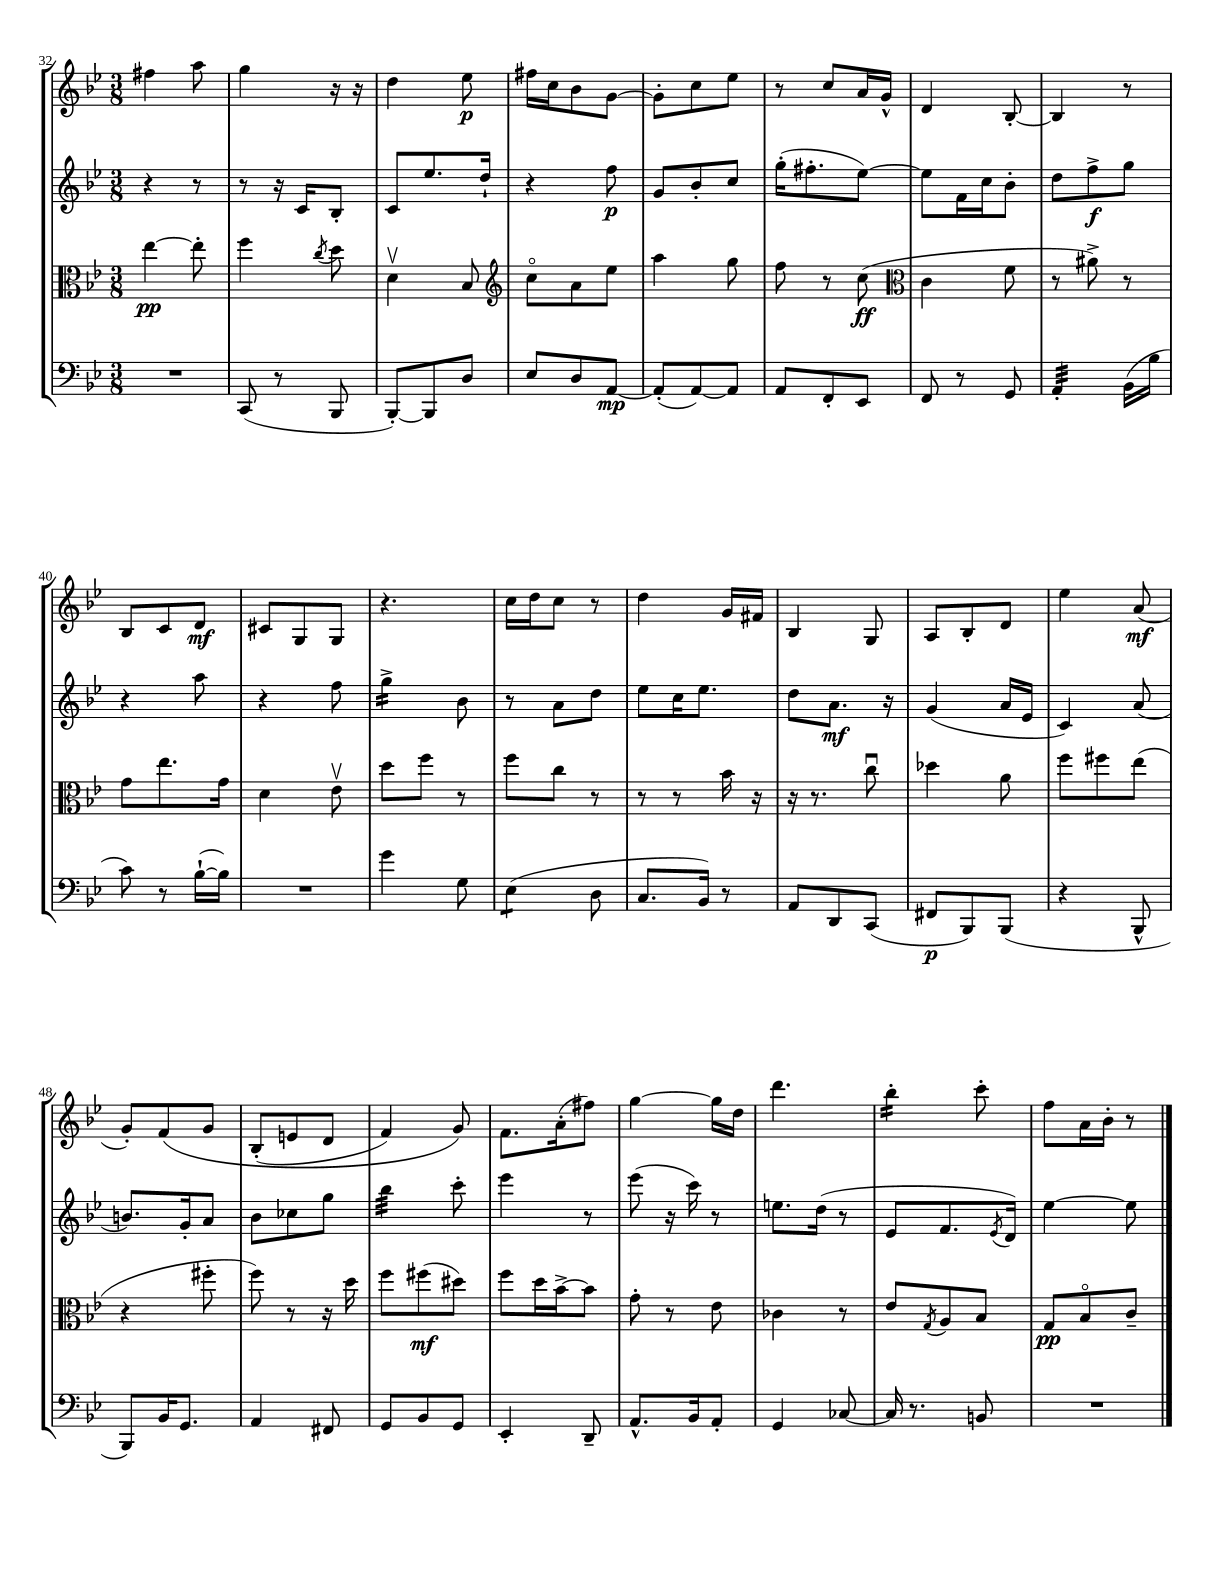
<<
\new StaffGroup <<
\new Staff = "s0" {
    \clef treble \key bes \major \numericTimeSignature \time 3/8
    fis''4 a''8 |
    g''4 r16 r16 |
    d''4 ees''8\p |
    fis''16 c''16 bes'8 g'8~ |
    g'8-. c''8 ees''8 |
    r8 c''8 a'16 g'16-^ |
    d'4 bes8~-. |
    bes4 r8 |
    bes8 c'8 d'8\mf |
    cis'8 g8 g8 |
    r4. |
    c''16 d''16 c''8 r8 |
    d''4 g'16 fis'16 |
    bes4 g8 |
    a8 bes8-. d'8 |
    ees''4 a'8\mf( |
    g'8-.) f'8\( g'8 |
    bes8-.( e'8 d'8 |
    f'4) g'8\) |
    f'8. a'16-.( fis''8) |
    g''4~ g''16 d''16 |
    d'''4. |
    bes''4:16-. c'''8-. |
    f''8 a'16 bes'16-. r8 \bar "|." |
}
\new Staff = "s1" {
    \clef treble \key bes \major \numericTimeSignature \time 3/8
    r4 r8 |
    r8 r16 c'16 bes8-. |
    c'8 ees''8. d''16-! |
    r4 f''8\p |
    g'8 bes'8-. c''8 |
    g''16-.( fis''8.-. ees''8~) |
    ees''8 f'16 c''16 bes'8-. |
    d''8 f''8->\f g''8 |
    r4 a''8 |
    r4 f''8 |
    g''4:16-> bes'8 |
    r8 a'8 d''8 |
    ees''8 c''16 ees''8. |
    d''8 a'8.\mf r16 |
    g'4( a'16 ees'16 |
    c'4) a'8( |
    b'8.) g'16-. a'8 |
    bes'8 ces''8 g''8 |
    bes''4:32 c'''8-. |
    ees'''4 r8 |
    ees'''8( r16 c'''16) r8 |
    e''8. d''16( r8 |
    ees'8 f'8. \acciaccatura { ees'8 } d'16) |
    ees''4~ ees''8 \bar "|." |
}
\new Staff = "s2" {
    \clef alto \key bes \major \numericTimeSignature \time 3/8
    ees''4~\pp ees''8-. |
    f''4 \acciaccatura { c''8 } d''8 |
    d'4\upbow bes8 |
    \clef treble c''8\flageolet a'8 ees''8 |
    a''4 g''8 |
    f''8 r8 c''8\ff( |
    \clef alto c'4 f'8 |
    r8 ais'8->) r8 |
    g'8 ees''8. g'16 |
    d'4 ees'8\upbow |
    d''8 f''8 r8 |
    f''8 c''8 r8 |
    r8 r8 bes'16 r16 |
    r16 r8. c''8\downbow |
    des''4 a'8 |
    f''8 fis''8 ees''8( |
    r4 fis''8-. |
    f''8) r8 r16 d''16 |
    f''8 fis''8\mf( dis''8) |
    f''8 d''16 bes'16~-> bes'8 |
    g'8-. r8 ees'8 |
    ces'4 r8 |
    ees'8 \acciaccatura { g8 } a8 bes8 |
    g8\pp bes8\flageolet c'8-- \bar "|." |
}
\new Staff = "s3" {
    \clef bass \key bes \major \numericTimeSignature \time 3/8
    R4. |
    c,8( r8 bes,,8 |
    bes,,8~-.) bes,,8 d8 |
    ees8 d8 a,8~\mp |
    a,8-.( a,8~) a,8 |
    a,8 f,8-. ees,8 |
    f,8 r8 g,8 |
    a,4:32-. bes,16( bes16 |
    c'8) r8 bes16~-!( bes16) |
    R4. |
    g'4 g8 |
    ees4:8( d8 |
    c8. bes,16) r8 |
    a,8 d,8 c,8( |
    fis,8\p bes,,8) bes,,8( |
    r4 bes,,8-^ |
    bes,,8) bes,16 g,8. |
    a,4 fis,8 |
    g,8 bes,8 g,8 |
    ees,4-. d,8-- |
    a,8.-^ bes,16 a,8-. |
    g,4 ces8~ |
    ces16 r8. b,8 |
    R4. \bar "|." |
}
>>
>>
\layout { \context { \Score currentBarNumber = #32 } }
